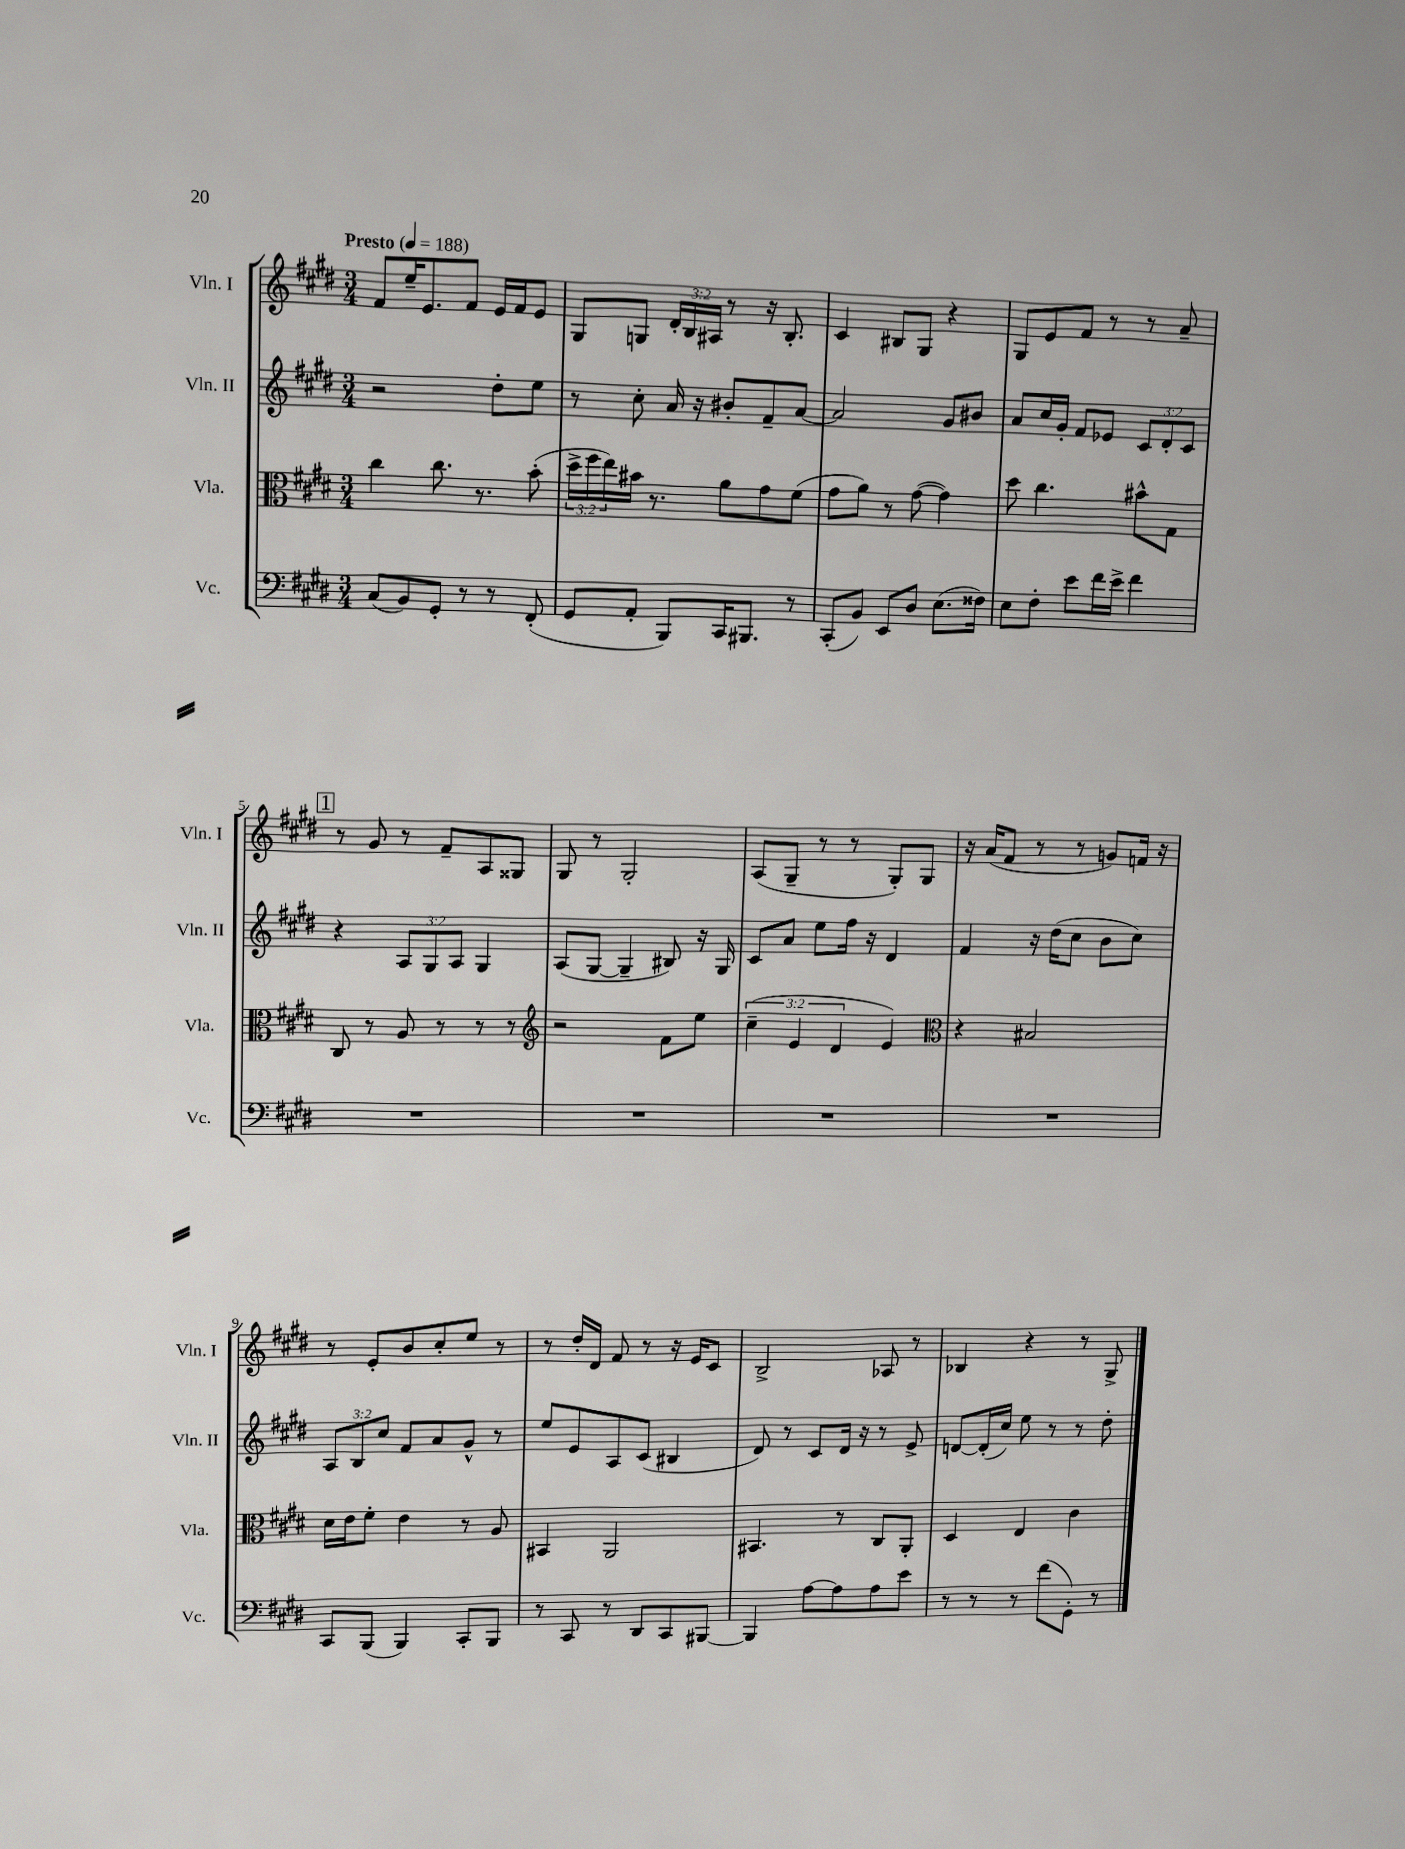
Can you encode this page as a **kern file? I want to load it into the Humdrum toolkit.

**kern	**kern	**kern	**kern
*part4	*part3	*part2	*part1
*staff4	*staff3	*staff2	*staff1
*I"Vc.	*I"Vla.	*I"Vln. II	*I"Vln. I
*I'Vc.	*I'Vla.	*I'Vln. II	*I'Vln. I
*clefF4	*clefC3	*clefG2	*clefG2
*k[f#c#g#d#]	*k[f#c#g#d#]	*k[f#c#g#d#]	*k[f#c#g#d#]
*M3/4	*M3/4	*M3/4	*M3/4
*MM188	*MM188	*MM188	*MM188
=1	=1	=1	=1
!	!	!	!LO:TX:a:B:t=Presto
(8C#/L	4cc#\	2r	8f#/L
8BB/)	.	.	16ee~/K
.	.	.	8.e/
8GG#'/J	8.cc#\	.	.
8r	.	.	8f#/J
.	8.r	.	.
8r	.	8dd#'\L	16e/LL
.	.	.	16f#/J
(8FF#'/	(8b'\	8ee\J	8e/J
=2	=2	=2	=2
8GG#/L	24dd#^\LL	8r	8G#/L
.	24ff#\	.	.
.	24ee\)	.	.
8AA'/J	16b#X\JJ	8cc#'\	8Gn/J
.	8.r	.	.
8BBB/L)	.	16a/	24d#'/LL
.	.	.	24B/
.	.	16r	.
.	.	.	24A#X/JJ
16CC#/K	8a\L	8b#X'/L	8r
8.BBB#X/J	.	.	.
.	8g#\	8f#~/	16r
.	.	.	8.B'/
8r	(8f#\J	[8a/J	.
=3	=3	=3	=3
(8CC#'/L	8g#\L	2a/]	4c#/
8BB/J)	8a\J)	.	.
8EE/L	8r	.	8B#X/L
8D#/J	([8g#\	.	8G#/J
(8.E\L	4g#\])	8g#/L	4r
.	.	8b#X/J	.
16F##X\Jk)	.	.	.
=4	=4	=4	=4
8E\L	8dd#\	8a/L	8G#/L
8F#'\J	4.cc#\	16cc#/L	8e/
.	.	16g#'/JJ	.
8e\L	.	8f#/L	8f#/J
16f#\L	.	8e-X/J	8r
16e^\JJ	.	.	.
4f#\	8b#X^^\L	12c#/L	8r
.	.	12d#'/	.
.	8G#\J	.	8a~/
.	.	12c#/J	.
!!LO:LB:g=z
!!LO:REH:place=s1:t=1
=5	=5	=5	=5
2.r	8C#/	4r	8r
.	8r	.	8g#/
.	8A/	12A/L	8r
.	.	12G#/	.
.	8r	.	8f#~/L
.	.	12A/J	.
.	8r	4G#/	8A/
.	8r	.	8G##X/J
=6	=6	=6	=6
*	*clefG2	*	*
2.r	2r	(8A/L	8G#/
.	.	[8G#/J	8r
.	.	4G#~/]	2G#'/
.	8f#\L	8B#X/)	.
.	8ee\J	16r	.
.	.	16G#/	.
=7	=7	=7	=7
2.r	(6cc#~\	8c#/L	(8A/L
.	.	8a/J	8G#~/J
.	6e/	.	.
.	.	8ee\L	8r
.	6d#/	.	.
.	.	16ff#\Jk	8r
.	.	16r	.
.	4e/)	4d#/	8G#'/L)
.	.	.	8G#/J
=8	=8	=8	=8
*	*clefC3	*	*
2.r	4r	4f#/	16r
.	.	.	(16a/KL
.	.	.	8f#/J
.	2B#X/	16r	8r
.	.	(16dd#\KL	.
.	.	8cc#\J	8r
.	.	8b\L	8gn/L)
.	.	8cc#\J)	16fn/Jk
.	.	.	16r
!!LO:LB:g=z
=9	=9	=9	=9
8CC#/L	16d#\LL	12A/L	8r
.	16e\J	.	.
.	.	12B/	.
(8BBB/J	8f#'\J	.	8e'/L
.	.	12cc#/J	.
4BBB/)	4e\	8f#/L	8b/
.	.	8a/	8cc#'/
8CC#'/L	8r	8g#^^/J	8ee/J
8BBB/J	8A/	8r	8r
=10	=10	=10	=10
8r	4BB#X/	8ee/L	8r
8CC#/	.	8e/	16dd#'/LL
.	.	.	16d#/JJ
8r	2AA/	8A/	8f#/
8DD#/L	.	(8c#/J	8r
8CC#/	.	4B#X/	16r
.	.	.	16e/KL
[8BBB#X/J	.	.	8c#/J
=11	=11	=11	=11
4BBB#/]	4.BB#X/	8d#/)	2B^/
.	.	8r	.
[8A\L	.	8c#/L	.
8A\]	8r	16d#/Jk	.
.	.	16r	.
8A\	8C#/L	8r	8A-X/
8e\J	8AA'/J	8e^/	8r
=12	=12	=12	=12
8r	4D#/	[8dn/L	4B-X/
8r	.	(16d'/L]	.
.	.	16cc#/JJ)	.
8r	4E/	8ee\	4r
(8f#\L	.	8r	.
8GG#'\J)	4c#\	8r	8r
8r	.	8dd#'\	8G#^/
==	==	==	==
*-	*-	*-	*-
